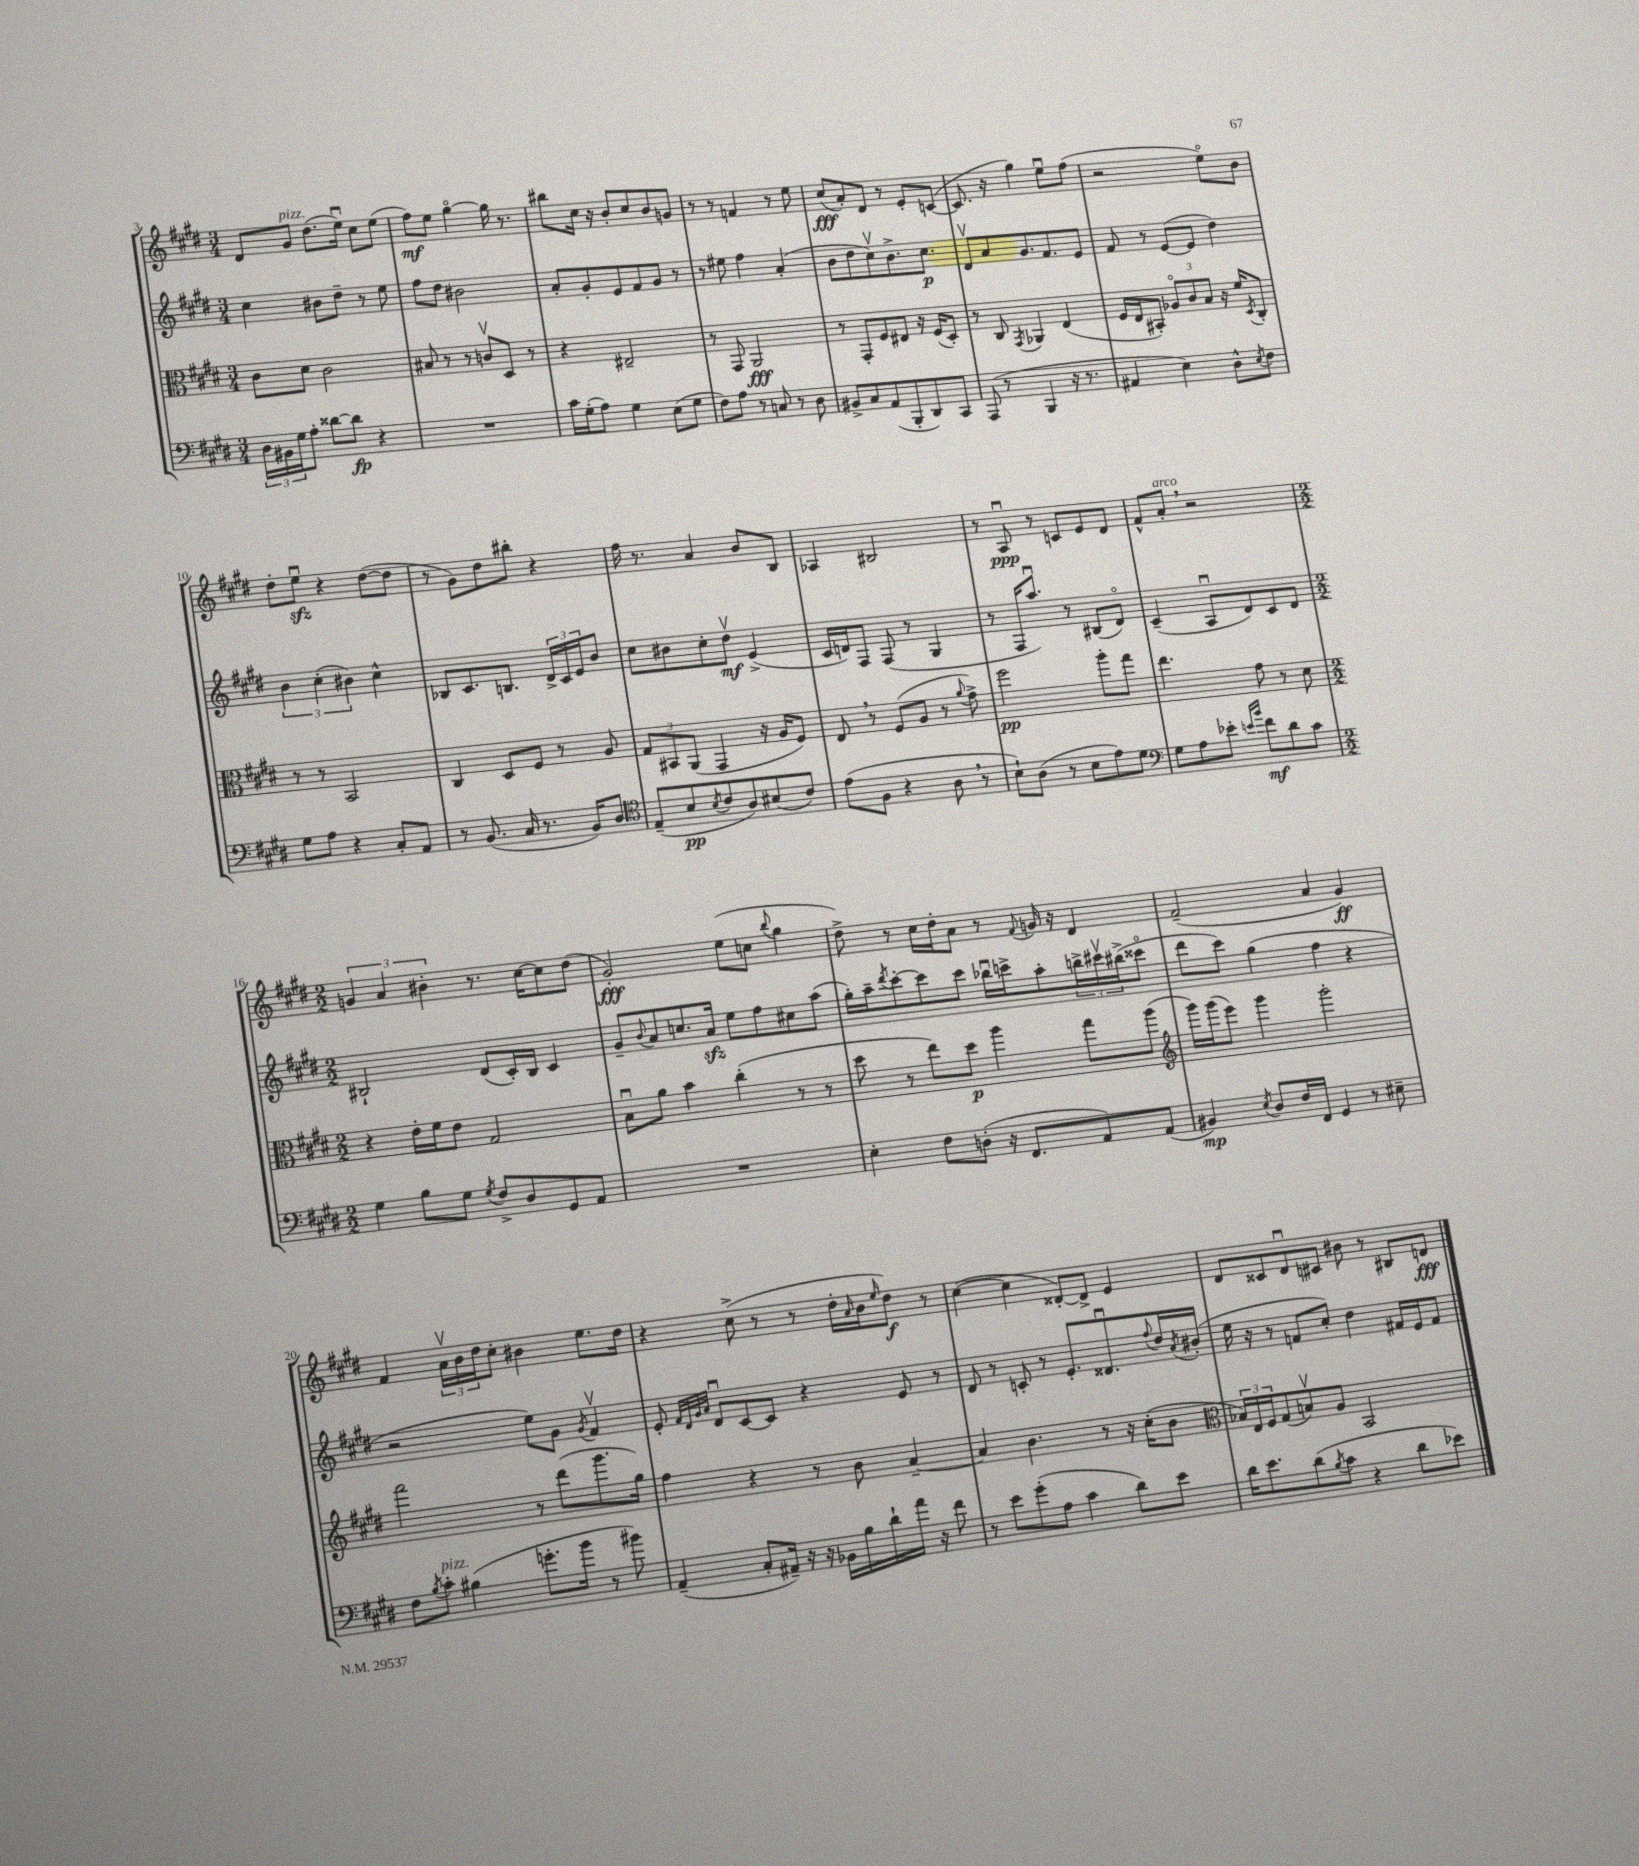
<<
\new StaffGroup <<
\new Staff = "s0" {
    \clef treble \key e \major \numericTimeSignature \time 3/4
    dis'8 gis'8^\markup { \italic "pizz." } dis''8.( e''16\downbow) cis''8 e''8( |
    fis''8\mf) e''8 gis''4~\flageolet gis''16 r8. |
    bis''8 cis''16 r16 b'8-. cis''8 b'8 g'8 |
    r8 r8 f'4 r8 e''8 |
    cis''8\fff( a'8-.) dis'8 r8 e'8-. c'8~( |
    c'8. r16 gis''4) e''8\downbow fis''8( |
    r2 e''8\flageolet) b'8 |
    dis''8-. e''8\downbow\sfz r4 dis''8~( dis''8 |
    r8 gis'8) dis''8 bis''8-. r4 |
    fis''16 r8. a'4 b'8 b8 |
    aes4 bis2 |
    r8 a8\downbow\ppp r8 c'8 e'8 dis'8 |
    fis'8-^ a'8-.^\markup { \italic "arco" } \breathe r2 |
    \numericTimeSignature \time 2/2 \tuplet 3/2 { g'4 a'4 bis'4-. } r8. cis''16~ cis''8 dis''8( |
    gis'2-.\fff) e''8( c''8 \appoggiatura { b''8 } gis''4 |
    dis''8->) r8 cis''16 dis''16-. a'8 r8 \appoggiatura { fis'8 } g'16 r16 dis'4 |
    fis'2--( a'4 gis'4\ff) |
    fis'4 \tuplet 3/2 { a'16\upbow b'16 dis''16 } cis''8-. bis'4 e''8. dis''16 |
    r4 cis''8->( r8 r8 dis''16-. \grace { a'16 } b'16 \grace { e''16 } dis''8\f) r8 |
    cis''4~( cis''4 disis'8~-.) disis'8-> e'4 |
    dis'8 cisis'8 dis'8\downbow cis'8 bis'8 r8 bis8 d'8\fff \bar "|." |
}
\new Staff = "s1" {
    \clef treble \key e \major \numericTimeSignature \time 3/4
    cis''4 bis'8 dis''8-- r8 e''8 |
    fis''8 dis''8 bis'2 |
    a'8-. gis'8-. e'8 fis'8 gis'8 r8 |
    r8 eis''8 fis''4 a'4-.( |
    b'8 dis''8 cis''8\upbow) b'8.-> cis''8.\p |
    dis'8\upbow a'8 gis'8. fis'8. e'8 |
    fis'8 r8 e'8~( e'8 dis''4) |
    \tuplet 3/2 { b'4 cis''4-.( bis'4) } cis''4-^ |
    bes8 cis'8. b8. \tuplet 3/2 { dis'16-> cis'16 e'16 } b'8 |
    cis''8 bis'8 cis''8-. dis''8\upbow\mf e'4->( |
    cis'16 d'16) fis8 fis8( r8 gis4 |
    r8 fis16 a''8.\downbow) r8 bis8( dis'8\flageolet) |
    cis'4--( a8\downbow dis'8) cis'8 dis'8 |
    \numericTimeSignature \time 2/2 bis2-! dis'8( cis'16-.) bis16 cis'4 |
    gis'8-- \appoggiatura { b'8 } a'8 c''8. a'16\sfz e''8 fis''8 cis''8 a''8( |
    gis''16-.) a''16-- \acciaccatura { dis'''8 } cis'''8~-. cis'''8 cis'''8 bes''16\downbow c'''16-> a''8-. \tuplet 3/2 { b''16-> cis'''16\upbow bis''16->( } cisis'''8\flageolet |
    dis'''8 cis'''8) gis''4( fis''4 r4 |
    r2 e''8) gis'8 \acciaccatura { gis'8 } fis'4\upbow |
    e'8-. \grace { fis'32 dis'32 gis'32 a'32 } dis'8\downbow cis'8~ cis'8 r4 e'8 r8 |
    dis'8 r8 c'8-. r8 e'8.-. disis'8.\downbow \appoggiatura { fis''8 } dis''16 \acciaccatura { a'8 } bis'16-.( |
    e''16 r16 r8 f'8 cis''8-.) dis''4 fis'16 e'16 fis'8 \bar "|." |
}
\new Staff = "s2" {
    \clef alto \key e \major \numericTimeSignature \time 3/4
    cis'8 dis'8 cis'2 |
    bis8 r8 r8 c'8\upbow dis8 r8 |
    r4 eis2-- |
    r8 gis,8 a,2\fff |
    r8 gis,8-. fis8 eis8 r16 fis16( dis8-.) |
    r8 cis8 \acciaccatura { gis,8 } aes,4 e4( |
    fis16 e16 bis,8-.) \tuplet 3/2 { aes8\flageolet cis'8 b8 } r16 fis'16 \acciaccatura { dis8 } cis8-. |
    r8 r8 b,2 |
    cis4 dis8 fis8 r8 a8 |
    \tuplet 3/2 { gis8 bis,8 a,8( } gis,4 r16 a16 fis8) |
    e8 \breathe r8 fis8( a8 r8 \appoggiatura { a'8 } gis'8->) |
    fis''2\pp a''8-. gis''8 |
    e''4. gis'8 r8 dis'8 |
    \numericTimeSignature \time 2/2 r4 e'16-. fis'16 e'8 gis2 |
    b8\downbow a'8 b'4 cis''4-.( r8 r8 |
    dis''8 r8 e''8) dis''8\p a''4 gis''8 a''8( |
    \clef treble gis'''16) gis'''16( e'''8) gis'''4 gis'''2-. |
    fis'''2 r8 dis'''8( gis'''8. gis''16) |
    fis''4 r4 r8 b'8 a'4~-- |
    a'4 b'4. r8 r16 cis''16-.( b'8 |
    \clef alto \tuplet 3/2 { bes16) e16 fis16 } gis8( b8\upbow) a8 b,2 \bar "|." |
}
\new Staff = "s3" {
    \clef bass \key e \major \numericTimeSignature \time 3/4
    \tuplet 3/2 { dis16 bis,16 gis16 } a8-. disis'8~ disis'8\fp r4 |
    R2. |
    cis'16 gis16-.( a8) gis4 e8( gis8 |
    fis8) a8 r8 c8 r8 dis8 |
    bis,8-> cis8 a,8( b,,8-. dis,8) cis,8 |
    a,,8( r8 b,,4 r16 r8. |
    ais,4 e4) dis8-^ \acciaccatura { e8 } fis8 |
    gis8 a8 r4 cis8-. a,8 |
    r8 b,8.( cis16 r8. b,16) dis8 |
    \clef tenor e8--( b8\pp \acciaccatura { b8 } cis'8 a8) bis8( cis'8) |
    e'8( fis8 r4 a8 \breathe r8 |
    b8-!) a8( r8 b8 e'8) dis'8 |
    \clef bass gis8 a8 ees'8-. \grace { e'16 b'16 } fis'8\mf dis'8 cis'8 |
    \numericTimeSignature \time 2/2 gis4 b8 gis8 \acciaccatura { gis8 } fis8-> dis8 gis,8 a,8 |
    R1 |
    e4-. fis8 d8-.( r16 fis,8. a,8) a,8( |
    bis,4\mp) \acciaccatura { e8 } dis8 fis16 fis,16 gis,4 r8 eis8-- |
    fis8 \acciaccatura { b8 } cis'8-.^\markup { \italic "pizz." } bis4( g'8.-. b'16 r8 bis'8) |
    a,4--( cis8-. ais,16--) r16 r16 bes,16 b16 dis'16-! a'16 r16 fis'8 |
    r8 e'8 gis'8-.( a8 cis'4 dis'8) e'8 |
    dis'16 e'8. dis'8( \acciaccatura { b8 } cis'8 r4 dis'8 ees'8) \bar "|." |
}
>>
>>
\layout { \context { \Score currentBarNumber = #3 } }
